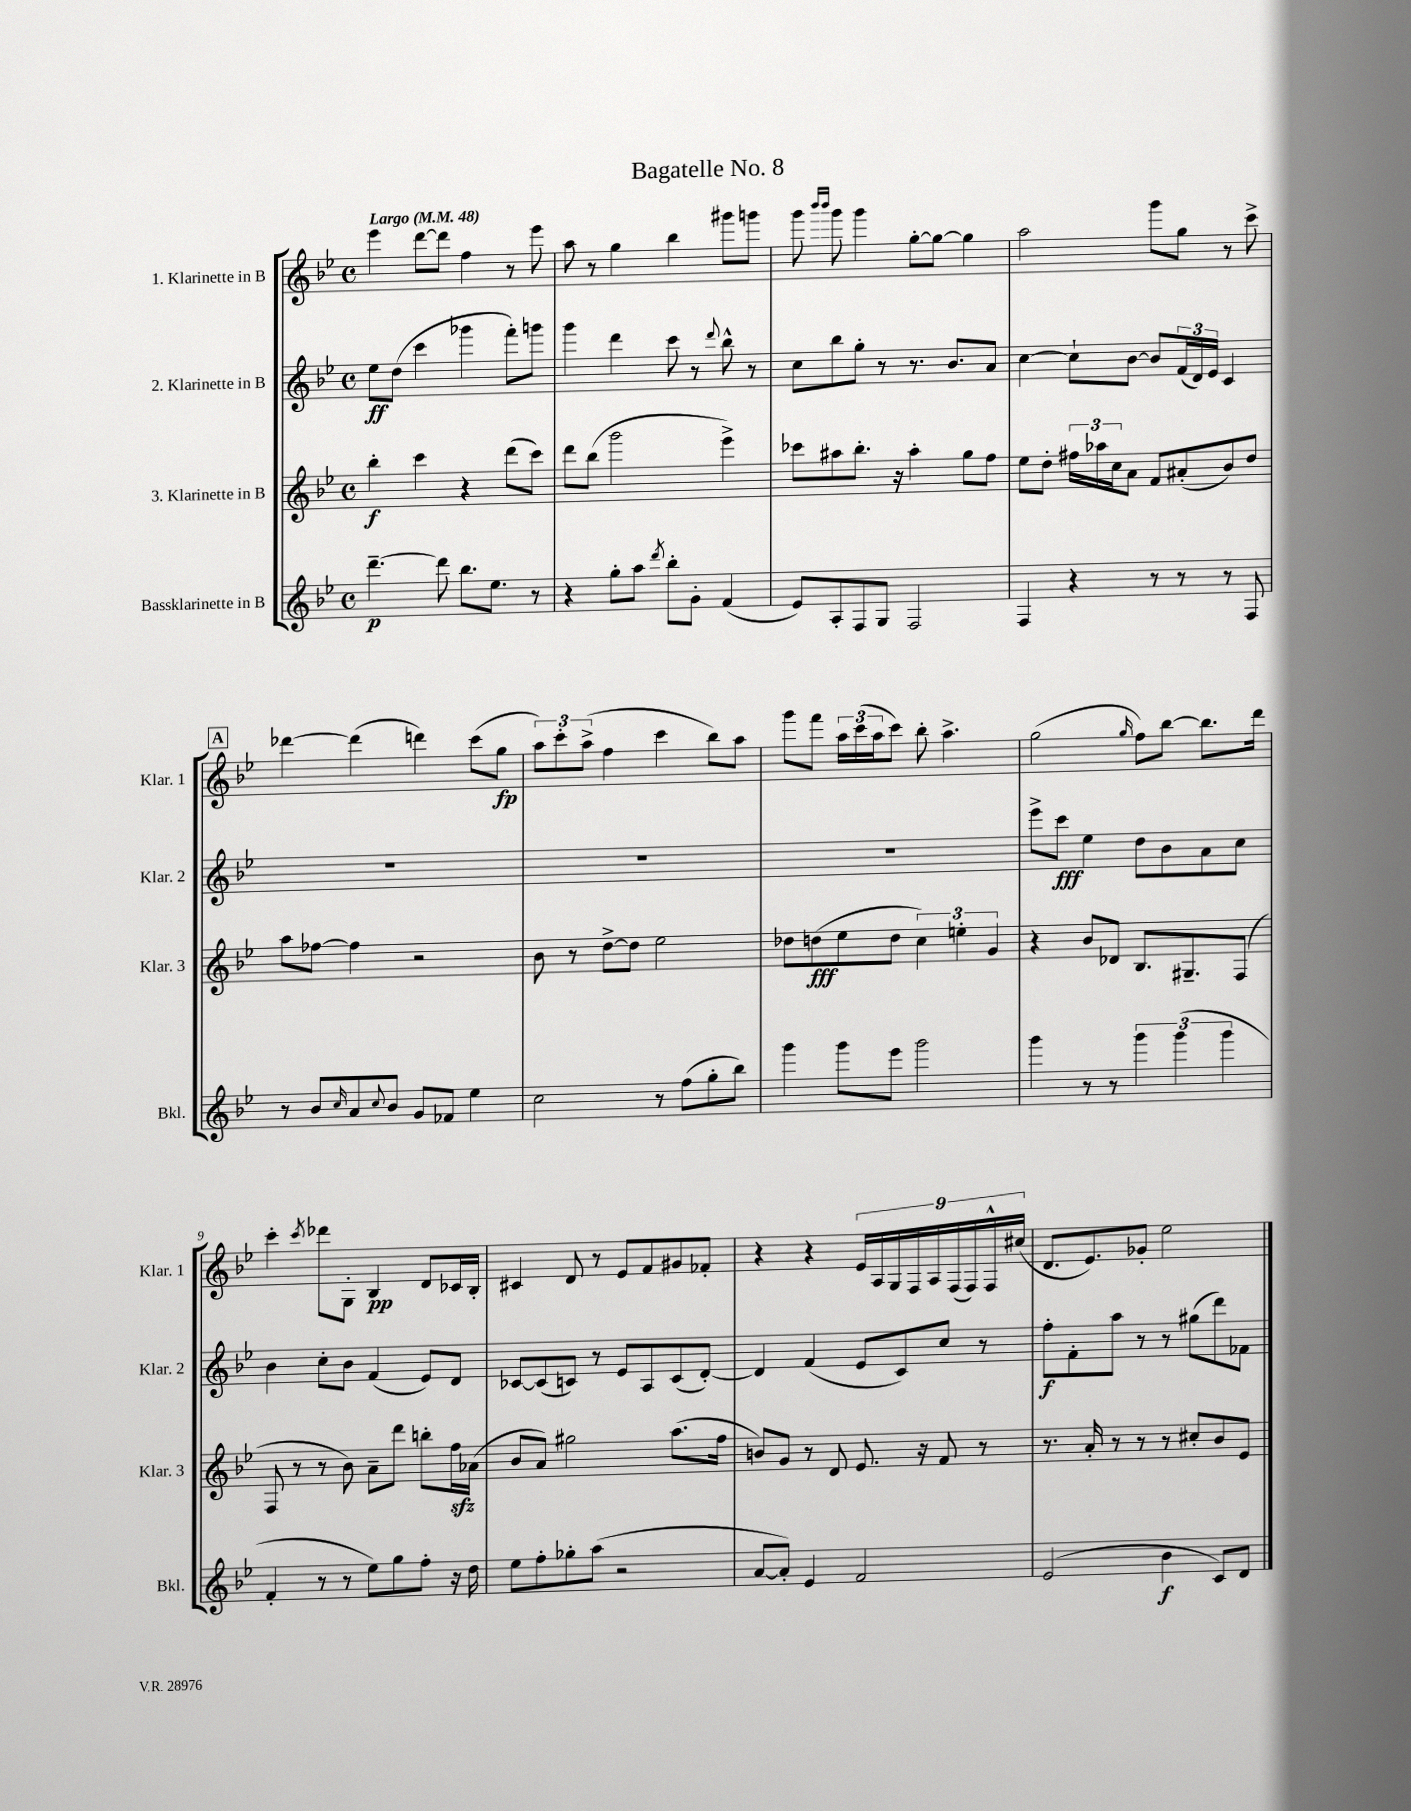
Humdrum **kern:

**kern	**kern	**kern	**kern
*staff4	*staff3	*staff2	*staff1
*clefG2	*clefG2	*clefG2	*clefG2
*k[b-e-]	*k[b-e-]	*k[b-e-]	*k[b-e-]
*M4/4	*M4/4	*M4/4	*M4/4
*met(c)	*met(c)	*met(c)	*met(c)
*MM48	*MM48	*MM48	*MM48
[4.ddd~	4bb-'	8ee-	4eee-
.	.	(8dd	.
.	4ccc	4ccc	[8ddd
8ddd]	.	.	8ddd]
8.bb-	4r	4ggg-	4ff
8.ee-	.	.	.
.	(8ddd	8fff')	8r
8r	8ccc)	8ggg	8eee-
=	=	=	=
4r	8ddd	4ggg	8aa
.	(8bb-	.	8r
8gg'	2ggg	4ddd	4gg
8aa	.	.	.
8qddd	.	.	.
8bb-'	.	8ccc	4bb-
8g'	.	8r	.
.	.	8qqddd	.
(4f	4eee-^)	8bb-^^	8ggg#
.	.	8r	8ggg
=	=	=	=
8e-)	8ccc-	8cc	8ggg
.	.	.	16qqbbb-
.	.	.	16qqbbb-
8A'	8aa#	8bb-	8ggg
8F	8.bb-'	8gg'	4ggg
8G	.	8r	.
.	16r	.	.
2F	4aa#'	8.r	[8gg'
.	.	.	8gg_
.	.	8.b-	.
.	8gg	.	4gg]
.	8ff	8a	.
=	=	=	=
4F	8ee-	[4cc	2aa
.	8dd'	.	.
4r	24ff#	8cc`]	.
.	24aa-	.	.
.	24cc	.	.
.	8a	[8b-	.
8r	8f	8b-]	8ggg
8r	(8a#'	(24f	8gg
.	.	24d)	.
.	.	24e-	.
8r	8b-)	4c	8r
8F	8dd	.	8ccc^
=	=	=	=
8r	8aa	1r	[4ddd-
8b-	[8ff-	.	.
16qqcc	.	.	.
8a	4ff-]	.	(4ddd-]
8qqcc	.	.	.
8b-	.	.	.
8g	2r	.	4ddd)
8f-	.	.	.
4ee-	.	.	(8ccc
.	.	.	8gg
=	=	=	=
2cc	8b-	1r	12aa)
.	.	.	12ccc'
.	8r	.	.
.	.	.	(12aa^
.	[8dd^	.	4ff
.	8dd]	.	.
8r	2ee-	.	4ccc
(8ff	.	.	.
8gg'	.	.	8bb-)
8bb-)	.	.	8aa
=	=	=	=
4ggg	8dd-	1r	8ggg
.	(8dd	.	8fff
8ggg	8ee-	.	24aa
.	.	.	(24ccc
.	.	.	24aa
8eee-	8dd	.	8ccc)
2ggg	6cc)	.	8bb-'
.	.	.	4.aa^
.	6ee'	.	.
.	6g	.	.
=	=	=	=
4ggg	4r	8eee-^	(2gg
.	.	8ccc	.
8r	8b-	4ee-	.
8r	8d-	.	.
.	.	.	16qqgg
6ggg	8.B-	8dd	8ff)
.	.	8b-	[8bb-
(6ggg	.	.	.
.	8.G#~	.	.
.	.	8a	8.bb-]
6ggg	.	.	.
.	(8F	8cc	.
.	.	.	16ddd
=	=	=	=
4f'	8F	4b-	4ccc'
.	8r	.	.
.	.	.	8qccc
8r	8r	8cc'	8ddd-
8r	8b-)	8b-	8G'
8ee-)	8a~	(4f	4B-
8gg	8ddd	.	.
8ff'	8bb'	8e-)	8d
16r	16ff	8d	16c-
16dd	(16a-	.	16B-'
=	=	=	=
8ee-	8b-	[8c-	4c#
8ff'	8a)	(8c-]	.
8gg-'	2gg#	8c)	8d
(8aa	.	8r	8r
2r	.	8e-	8e-
.	.	8A	8f
.	(8.aa	(8c	8g#
.	.	[8d')	8f-'
.	16ff	.	.
=	=	=	=
[8a	8b)	4d]	4r
8a'])	8g	.	.
4e-	8r	(4f	4r
.	8d	.	.
2f	8.e-	8e-	18e-
.	.	.	18A
.	.	.	18G
.	.	8c)	.
.	.	.	18F
.	16r	.	.
.	.	.	18A
.	8f	8cc	.
.	.	.	(18F
.	.	.	18F)
.	8r	8r	.
.	.	.	18F^^
.	.	.	(18cc#
=	=	=	=
(2e-	8.r	8ff'	8.d
.	.	8f'	.
.	16a'	.	8.e-)
.	8r	8aa	.
.	8r	8r	8g-'
4b-	8r	8r	2ee-
.	8cc#'	(8gg#	.
8c)	8b-	8ddd)	.
8d	8e-	8f-	.
==	==	==	==
*-	*-	*-	*-
